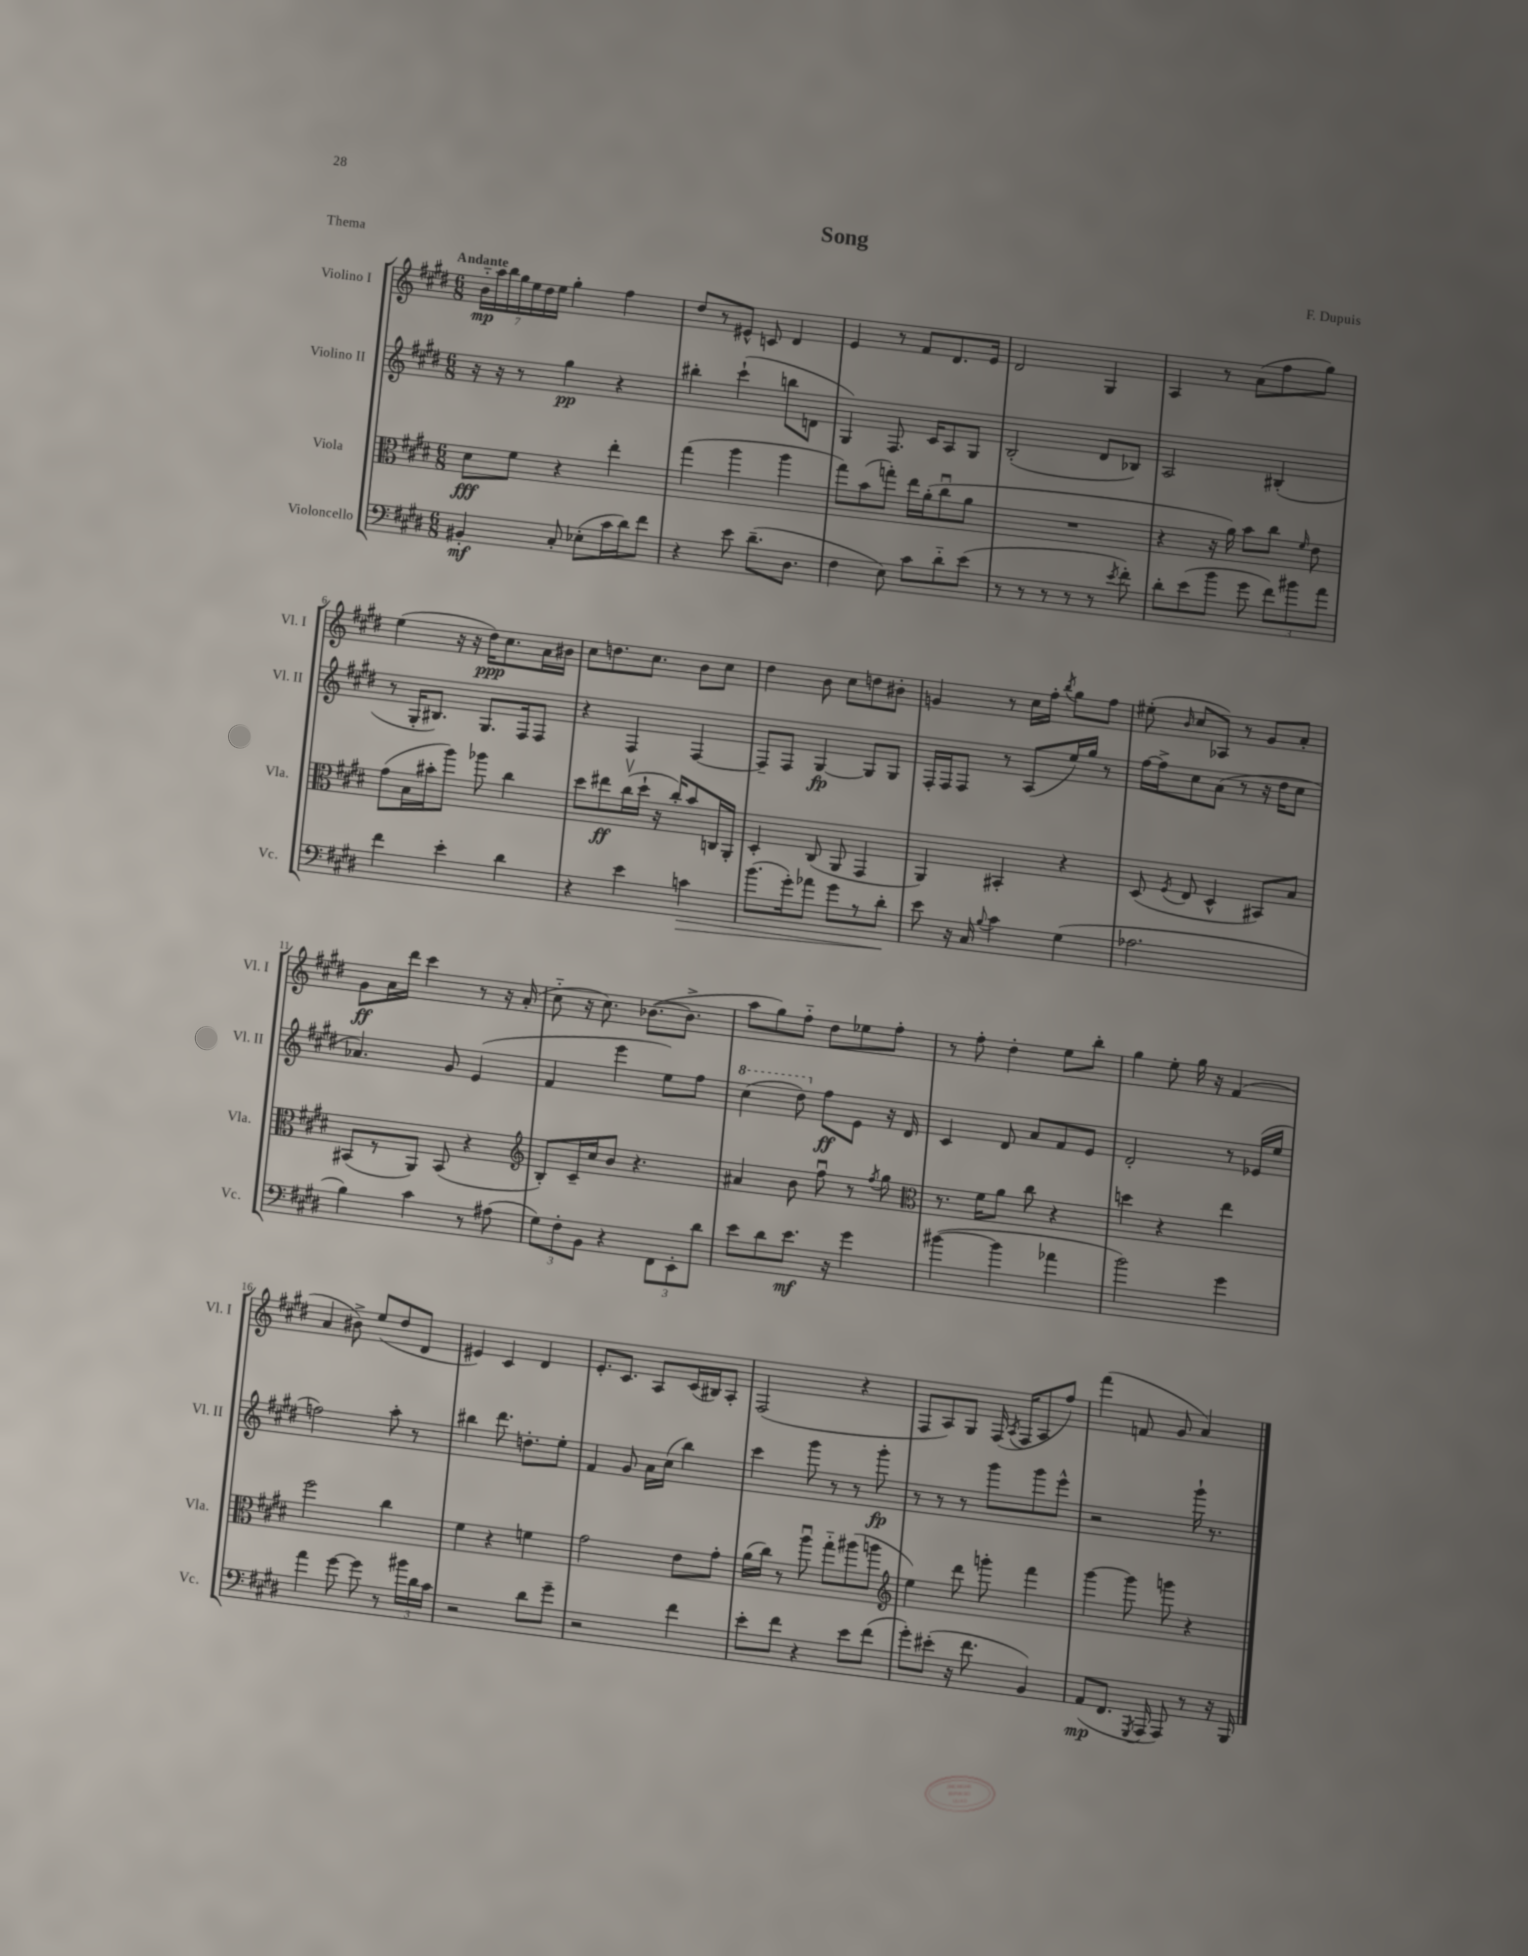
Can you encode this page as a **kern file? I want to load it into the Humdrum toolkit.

**kern	**kern	**kern	**kern
*staff4	*staff3	*staff2	*staff1
*clefF4	*clefC3	*clefG2	*clefG2
*k[f#c#g#d#]	*k[f#c#g#d#]	*k[f#c#g#d#]	*k[f#c#g#d#]
*M6/8	*M6/8	*M6/8	*M6/8
4BB#'	8d#	16r	28b'~
.	.	.	28aa
.	.	16r	.
.	.	.	28bb
.	.	.	28gg#
.	8f#	8r	.
.	.	.	28ee
.	.	.	28dd#
.	.	.	28ee
8C#'	4r	4gg#	4gg#'
(8E-'	.	.	.
16c#	4ee'	4r	4ff#
16d#)	.	.	.
8f#	.	.	.
=	=	=	=
4r	(4gg#	4bb#'	8dd#
.	.	.	8r
8e	4aa	(4ccc#`	8e#^^
(8.d#~	.	.	8c
.	4aa	8bb	4d#
8.D#	.	.	.
.	.	8d	.
=	=	=	=
4F#	8gg#)	4G#)	4e
.	(8b	.	.
8E)	8gg')	8.F#	8r
8c#	16ee	.	8f#
.	(16a'	16c#	.
8d#'~	8cc#u	8A	8.d#
(8e	8a	8G#	.
.	.	.	16e
=	=	=	=
8r	2.r	(2B'	2d#
8r	.	.	.
8r	.	.	.
8r	.	.	.
8r	.	8d#	4G#
8qe	.	.	.
8f#')	.	8B-)	.
=	=	=	=
8d#'	4r	2A	4A
(8e	.	.	.
8b	16r	.	8r
.	16a)	.	.
8g#	8b	.	(8a
12f#)	8cc#	(4B#'	8ff#
12b#	.	.	.
.	16qqf#	.	.
.	8e	.	8gg#)
12a	.	.	.
=	=	=	=
4f#	(8g#	8r	(4ee
.	16B	16G#'	.
.	16b#'	8.B#)	.
4e'	8aa)	.	16r
.	.	.	16r
.	8aa-	8.G#	16dd#)
.	.	.	8.cc#
4d#	4cc#	.	.
.	.	16F#	.
.	.	8F#	16a
.	.	.	16b#
=	=	=	=
4r	8dd#	4r	8cc#
.	8ee#	.	8.dd
4e	(16cc#v	4F#	.
.	16dd#`	.	8.cc#
.	16r	.	.
.	16cc#')	.	.
4c	8b	[4F#	8b
.	16C	.	8cc#
.	16AA'	.	.
=	=	=	=
(8.b	4D#'	8F#~]	4dd#
.	.	8F#	.
16g#')	.	.	.
8a-	(8C#	[4G#	8b
8g#	8AA	.	8cc#
8r	4GG#	8G#]	8dd
8d#'	.	8G#	8b#'
=	=	=	=
8e	4AA)	16F#'	4g
.	.	16F#	.
16r	.	8F#	.
16C#	.	.	.
8qqB	.	.	.
4c#	4BB#'	8r	8r
.	.	(8A	16cc#
.	.	.	16ff#'
.	.	.	8qbb
(4G#	4r	16ee)	8gg#
.	.	16gg#	.
.	.	8r	8ff#
=	=	=	=
2.A-	(8D#	[16ff#	(8ee#'
.	.	16ff#^]	.
.	8qF#	.	16qqb
.	8E	8cc#	8cc#
.	4D#^^	(8a	8A-)
.	.	8r	8r
.	8BB#)	16r	8g#
.	.	16dd#	.
.	8B	8cc#	8a'
=	=	=	=
4B)	(8BB#	4.a-)	8g#
.	8r	.	16a
.	.	.	16ddd#
4c#	8AA)	.	4ccc#
.	(8BB#	8g#	.
8r	4r	(4e	8r
(8A#	.	.	16r
.	.	.	(16a'
=	=	=	=
*	*clefG2	*	*
12G#)	8B')	4f#	8cc#'~
12F#'	.	.	.
.	16c#~	.	16r
12BB	.	.	.
.	16cc#	.	8.cc#)
4r	8b	4eee	.
.	4.r	.	([8.b-
12FF#	.	8ee)	.
.	.	.	8.b-^]
12EE'	.	.	.
.	.	8ff#	.
12d#	.	.	.
=	=	=	=
8e	4a#	(4ccc#	8aa
8d#	.	.	8gg#)
8.e	8b	8ddd#)	8ff#'~
.	8ff#u	8ff#	8dd#
16r	.	.	.
4g#	8r	8e	8ee-
.	8qff#	.	.
.	8gg#	16r	8ff#'
.	.	16d#	.
=	=	=	=
*	*clefC3	*	*
([4b#	8.r	4c#	8r
.	.	.	8ff#'
.	16f#	.	.
4b#]	8a	8d#	4dd#'
.	8cc#	8a	.
4a-	4r	8f#	8ee
.	.	8e	8bb'
=	=	=	=
2b)	4dd	2d#'	4gg#
.	4r	.	8ee'
.	.	.	16gg#
.	.	.	16r
4g#	4ee	8r	(4f#
.	.	(16e-	.
.	.	16ee	.
=	=	=	=
4a	2ff#	2ff)	4a
[8g#	.	.	8b#^)
8g#]	.	.	(8ee
8r	4cc#	8aa'	8dd#
24b#	.	8r	8d#
24d#	.	.	.
24c#	.	.	.
=	=	=	=
2r	4f#	4bb#	4e#)
.	4r	8.ddd#	4c#
.	.	8.dd'	.
8d#	4f	.	4d#
8g#~	.	8ee'	.
=	=	=	=
2r	2g#	4f#	8.e'
.	.	.	8.c#
.	.	8g#	.
.	.	16a	8A
.	.	(16cc#	.
4f#	8e	4bb)	(16c#
.	.	.	16B#)
.	8g#'	.	8A'
=	=	=	=
8e'	(16a	4ccc#	(2F#
.	16cc#)	.	.
8f#	8r	.	.
4r	8aau	8ggg#	.
.	8gg#'~	8r	.
8e	(8aa#	8r	4r
(8f#	8aa	8ggg#'	.
=	=	=	=
*	*clefG2	*	*
8g#')	4ee)	8r	8F#
(8e#'	.	8r	8A)
16r	8ddd#	8r	8G#
8.f#	.	.	.
.	8ggg'	8ggg#	(16F#
.	.	.	8qA
.	.	.	16F#
4BB)	4fff#	8ggg#	8A
.	.	8eee^^	8ff#)
=	=	=	=
(8AA	[4ggg#	2r	(4fff#
8.FF#	.	.	.
.	8ggg#]	.	8f
8qGGG#	.	.	.
16AAA	.	.	.
8AAA)	8ggg	.	8g#
8r	4r	16ggg#`	4a)
.	.	8.r	.
16r	.	.	.
16BBB	.	.	.
==	==	==	==
*-	*-	*-	*-
